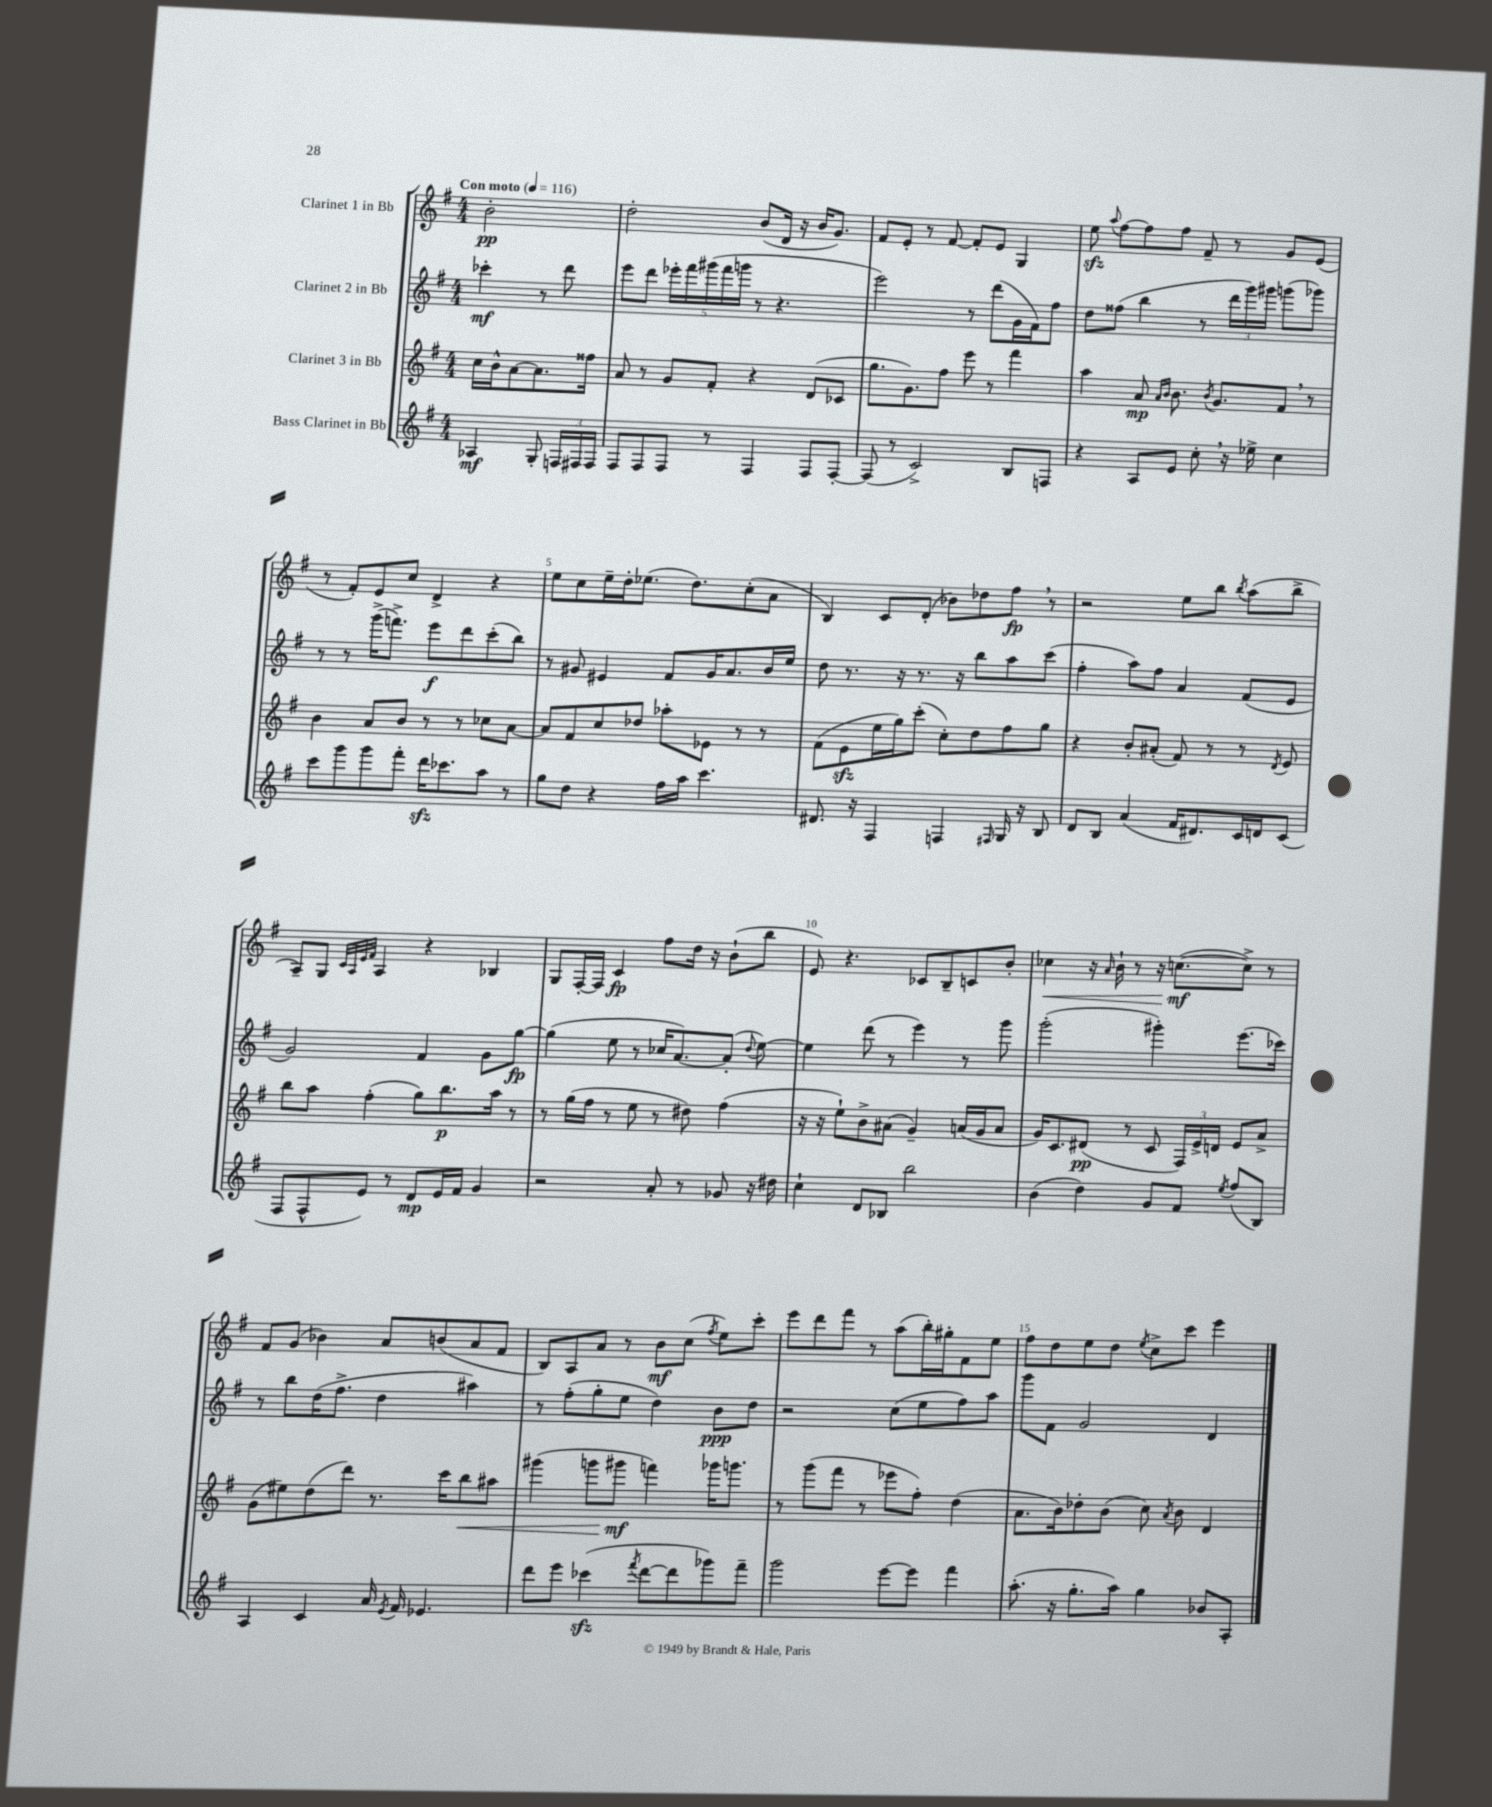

**kern	**kern	**kern	**kern
*staff4	*staff3	*staff2	*staff1
*clefG2	*clefG2	*clefG2	*clefG2
*k[f#]	*k[f#]	*k[f#]	*k[f#]
*M4/4	*M4/4	*M4/4	*M4/4
*MM116	*MM116	*MM116	*MM116
4A-	16cc	4ccc-'	2b'
.	16b^^	.	.
.	[8a	.	.
8G'	8.a]	8r	.
24F	.	8ddd	.
24F#	.	.	.
.	16ff##	.	.
24F#	.	.	.
=	=	=	=
8F#	8a	8eee	2dd'
8F#	8r	8ddd	.
8F#	8g	20eee-'	.
.	.	20fff#	.
.	.	(20ggg#	.
8r	8f#'	.	.
.	.	20fff#	.
.	.	20ggg	.
4F#	4r	8r	(8b
.	.	4.r	16d
.	.	.	16r
8F#	(8d	.	16b
.	.	.	8.g)
[8F#'	8c-	.	.
=	=	=	=
(8F#]	8.gg	2eee)	8f#
8r	.	.	8e'
.	8.g)	.	.
2c^)	.	.	8r
.	8ff#	.	[8f#
.	8eee	8r	8f#']
.	8r	(8ddd	8e
8B	4fff#	16g	4G
.	.	16f#)	.
8F	.	8ff#	.
=	=	=	=
4r	4aa	8dd	8ee
.	.	.	8qqaa
.	.	(8ff##	[8ff#
8A	8a	4bb	8ff#]
.	16qqa	.	.
.	16qqb	.	.
8e	8.b	.	8ff#
8cc'	.	8r	8f#~
.	8qb	.	.
.	8.g	.	.
16r	.	24ddd	8r
.	.	24ggg)	.
16ee-^	.	.	.
.	.	24ggg#	.
4cc	8f#	(8ggg	8g
.	8r	8ggg-)	(8e
=	=	=	=
8ccc	4b	8r	8r
8ggg	.	8r	8f#')
8ggg	8a	(16ggg^	8e
.	.	8.fff^)	.
8fff#'	8b	.	8cc
16ddd	8r	8eee	4d^
8.ccc-	.	.	.
.	8r	8ddd	.
8aa	8cc-	(8ccc'	4r
8r	[8a	8bb)	.
=	=	=	=
8gg	8a]	8r	8ee
8dd	8f#	8g#	8cc
4r	8cc	4e#	16ee~
.	.	.	16dd'
.	8dd-	.	(8.ee-
16ff#	8aa-'	8f#	.
16aa	.	.	8.dd)
4.ccc	8e-	16g#	.
.	.	8.a	.
.	8r	.	(8cc'
.	8r	16b	8a
.	.	16ee	.
=	=	=	=
8.d#	(8f#	8dd	4B)
.	8e	8.r	.
16r	.	.	.
4F#	16ee	.	8c
.	16gg)	16r	.
.	(8ccc'	8.r	(8d'
4F	8cc')	.	8b-)
.	.	16r	.
.	8dd	8bb	8dd-
16qqF#	.	.	.
16G	8ff#	8aa	8ff#
16r	.	.	.
8B	8gg	(8ccc	8r
=	=	=	=
8d	4r	4ff#'	2r
8B	.	.	.
(4a	8b'	8aa)	.
.	(8a#'	8ff#	.
16f#	8f#)	4a	8ee
8.d#)	.	.	.
.	8r	.	8bb
.	.	.	8qbb
16c	8r	(8f#	(8aa
16d	.	.	.
.	8qd	.	.
(8c	8e	8e	8bb^
=	=	=	=
8F#	8bb	2g)	8A~)
8F#^^	8aa	.	8G
.	.	.	32qqc
.	.	.	32qqA
.	.	.	32qqe
.	.	.	32qqf#
8e)	(4ff#'	.	4A
8r	.	.	.
8d	8gg)	4f#	4r
16e	8.bb	.	.
16f#	.	.	.
4g	.	8g	4B-
.	16aa	.	.
.	8r	[8gg	.
=	=	=	=
2r	8r	(4gg]	8G
.	(16gg	.	[16F#'
.	16ff#	.	16F#]
.	8r	8ee	4c
.	8ee	8r	.
8a'	8r	16cc-	8ff#
.	.	[8.a)	.
8r	8dd#)	.	16dd
.	.	.	16r
8g-	(4ff#	(8a']	(8b`
.	.	8qqdd	.
16r	.	[8ee)	8bb
16dd#	.	.	.
=	=	=	=
4cc`	16r	4ee]	8e)
.	16r	.	.
.	8ee`)	.	4.r
8d	8b^	(8ddd	.
8B-	(8a#	8r	.
2bb	4g~)	4eee)	8c-
.	.	.	8B~
.	(16a	8r	8c
.	16g	.	.
.	8a	8ggg	8b'
=	=	=	=
(4b	16g)	(2ggg'	4cc-
.	8.c	.	.
4dd)	(8d#	.	16r
.	.	.	16qqa
.	.	.	16b`
.	8r	.	8r
8g	8c	4ggg#')	16r
.	.	.	([8.cc
8f#	24F#)	.	.
.	24e^	.	.
.	24d	.	.
8qee	.	.	.
(8ff#	8e	(8.eee	8cc^])
8B)	8a^	.	8r
.	.	16ccc-)	.
=	=	=	=
4A	(8g	8r	8f#
.	8ee#)	8bb	(8g
4c	(8dd	(16dd	4b-)
.	.	8.ff#^	.
.	8ddd)	.	.
16a	8.r	4dd	8a
8qe	.	.	.
16f#	.	.	.
4.e-	.	.	(8b
.	16ccc	.	.
.	8bb	4aa#)	8a
.	8aa#	.	8f#
=	=	=	=
8ddd	(4ggg#	8r	8B)
8eee	.	(8ff#'	8A
(4ccc-	8ggg	8gg'	8a
.	8ggg#	8ee	8r
8qfff#	.	.	.
[8ddd	4fff)	4dd)	8b
8ddd]	.	.	(8cc
.	.	.	8qff#
8ggg-)	16ggg-	8b	8ee)
.	8.ggg	.	.
8fff#~	.	8dd	8ccc'
=	=	=	=
2ggg	8r	2r	8eee
.	(8ggg	.	8ddd
.	8fff#	.	8fff#
.	8r	.	8r
[8eee	8eee-	(8cc	(8aa
8eee]	8ff#')	8ee	16bb')
.	.	.	16gg#'
4fff#	(4dd	8ff#)	8f#
.	.	8aa	8ee
=	=	=	=
(8.aa'	8.a	8ggg	8ff#
.	.	8f#	8dd
16r	16b)	.	.
8.gg'	8dd-'	2g	8ee
.	(8b	.	8dd
16aa)	.	.	.
.	.	.	8qee
4gg	8cc)	.	8cc^
.	8qa	.	.
.	8b	.	8ccc
8b-	4d	4d	4eee
8A'	.	.	.
==	==	==	==
*-	*-	*-	*-
